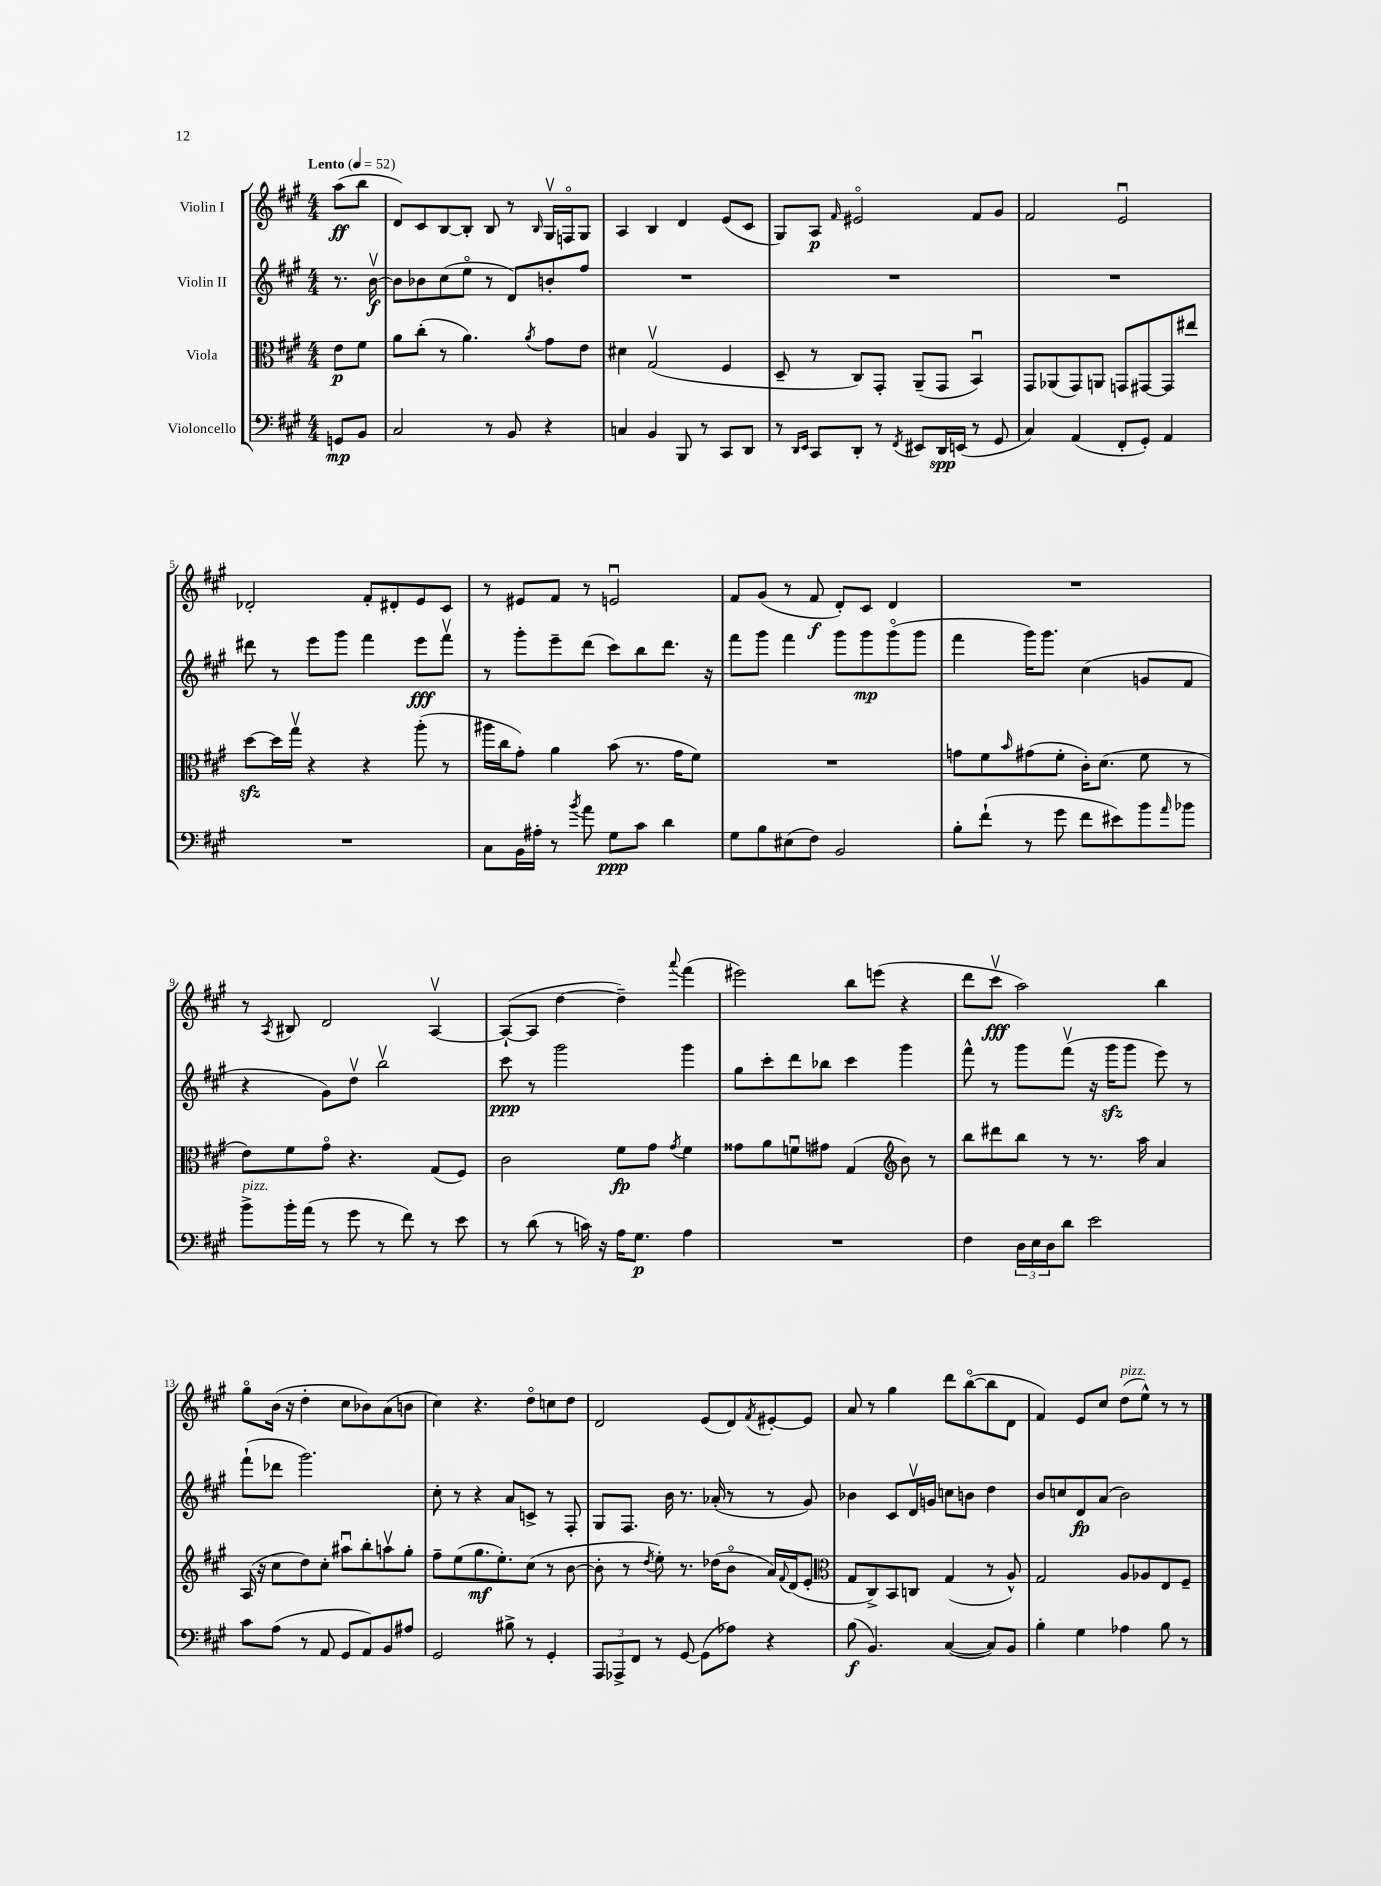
<<
\new StaffGroup <<
\new Staff = "s0" \with { instrumentName = "Violin I" } {
    \clef treble \key a \major \numericTimeSignature \time 4/4 \partial 4 \tempo "Lento" 4 = 52
    a''8\ff( b''8 |
    d'8) cis'8 b8~ b8-. b8 r8 \grace { b16 } gis16\upbow f16\flageolet gis8 |
    a4 b4 d'4 e'8( cis'8 |
    gis8) a8\p \grace { fis'16 } eis'2\flageolet fis'8 gis'8 |
    fis'2 e'2\downbow |
    des'2-. fis'8-. dis'8-. e'8 cis'8 |
    r8 eis'8 fis'8 r8 e'2\downbow |
    fis'8 gis'8( r8 fis'8\f d'8-.) cis'8 d'4 |
    R1 |
    r8 \acciaccatura { a8 } bis8 d'2 a4~\upbow |
    a8~-!( a8 d''4~ d''4--) \appoggiatura { a'''8 } fis'''4( |
    eis'''2) b''8 e'''8( r4 |
    d'''8 cis'''8\upbow\fff a''2) b''4 |
    gis''8\flageolet b'16( r16 d''4-. cis''8 bes'8) a'8( b'8 |
    cis''4) r4. d''8\flageolet c''8 d''8 |
    d'2 e'8( d'8) \acciaccatura { fis'8 } eis'8~-. eis'8 |
    a'8 r8 gis''4 d'''8 b''8~\flageolet( b''8 d'8 |
    fis'4) e'8 cis''8 d''8^\markup { \italic "pizz." }( e''8-^) r8 r8 \bar "|." |
}
\new Staff = "s1" \with { instrumentName = "Violin II" } {
    \clef treble \key a \major \numericTimeSignature \time 4/4 \partial 4
    r8. b'16~\upbow\f |
    b'8 bes'8 cis''8( e''8\flageolet r8 d'8) b'8-. fis''8 |
    R1 |
    R1 |
    R1 |
    dis'''8 r8 e'''8 gis'''8 fis'''4 e'''8\fff fis'''8\upbow |
    r8 gis'''8-. e'''8-- d'''8( cis'''8) b''8 d'''8. r16 |
    fis'''8 gis'''8 fis'''4 gis'''8 gis'''8\mp gis'''8\flageolet( gis'''8 |
    fis'''4 gis'''16) gis'''8. cis''4( g'8 fis'8 |
    r4 gis'8) d''8\upbow b''2\upbow |
    cis'''8\ppp r8 gis'''2 gis'''4 |
    gis''8 cis'''8-. d'''8 bes''8 cis'''4 gis'''4 |
    fis'''8-^ r8 gis'''8 fis'''8\upbow( r16 gis'''16\sfz gis'''8 e'''8) r8 |
    fis'''8-!( des'''8 gis'''2.) |
    cis''8-. r8 r4 a'8 c'8-> r8 fis8-. |
    gis8 fis8. b'16 r8. aes'16-.( r8 r8 gis'8) |
    bes'4 cis'8 d'16\upbow g'16 c''8 b'8 d''4 |
    b'8 c''8 d'8\fp a'8( b'2) \bar "|." |
}
\new Staff = "s2" \with { instrumentName = "Viola" } {
    \clef alto \key a \major \numericTimeSignature \time 4/4 \partial 4
    e'8\p fis'8 |
    a'8 cis''8-.( r8 a'4.) \acciaccatura { a'8 } gis'8 e'8 |
    dis'4 gis2\upbow( fis4 |
    d8-- r8 cis8) gis,8-. a,8--( gis,8 b,4\downbow) |
    gis,8 aes,8( gis,8) a,8 g,8 gis,8~ gis,8 eis''8 |
    d''8~\sfz d''16 gis''16\upbow r4 r4 a''8-.( r8 |
    ais''16 cis''16 gis'8-.) a'4 b'8( r8. gis'16 fis'8) |
    R1 |
    g'8 fis'8 \grace { b'16 } gis'8( fis'8-. cis'16-.) d'8.( fis'8 r8 |
    e'8) fis'8 gis'8\flageolet r4. gis8( fis8) |
    cis'2 fis'8\fp gis'8 \acciaccatura { gis'8 } fis'4 |
    gisis'8 a'8 f'8\downbow gis'8 gis4( \clef treble b'8) r8 |
    b''8 dis'''8 b''8 r8 r8. a''16 a'4 |
    a16( r16 cis''8 d''8) cis''8-. ais''8\downbow b''8-. a''8\upbow gis''8-. |
    fis''8-- e''8( gis''8.\mf e''8.-.) cis''8( r8 b'8~ |
    b'8-. r8 \acciaccatura { d''8 } e''8-.) r8. des''16( b'8\flageolet a'16) \appoggiatura { fis'8 } d'16( e'8-. |
    \clef alto gis8 cis8->) b,8 c8 gis4( r8 a8-^) |
    gis2 a8 aes8 e8 fis8-- \bar "|." |
}
\new Staff = "s3" \with { instrumentName = "Violoncello" } {
    \clef bass \key a \major \numericTimeSignature \time 4/4 \partial 4
    g,8\mp b,8 |
    cis2 r8 b,8 r4 |
    c4 b,4 b,,8 r8 cis,8 d,8 |
    r8 \grace { d,16 e,16 } cis,8 d,8-. r8 \acciaccatura { fis,8 } eis,8 d,16\spp e,16( r8 gis,8 |
    cis4) a,4( fis,8-. gis,8-.) a,4 |
    R1 |
    cis8 b,16 ais16-. r8 \acciaccatura { b'8 } a'8 gis8\ppp cis'8 d'4 |
    gis8 b8 eis8( fis8) b,2 |
    b8-. fis'8-!( r8 gis'8 fis'8 eis'8) b'8 \grace { a'16 } bes'8 |
    b'8->^\markup { \italic "pizz." } b'16-. a'16( r8 gis'8 r8 fis'8) r8 e'8 |
    r8 d'8( r8 c'16) r16 a16 gis8.\p a4 |
    R1 |
    fis4 \tuplet 3/2 { d16 e16 d16 } d'8 e'2 |
    cis'8 a8( r8 a,8 gis,8 a,8) b,8 ais8 |
    gis,2 bis8-> r8 gis,4-. |
    \tuplet 3/2 { a,,8 aes,,8-> fis,8 } r8 gis,8~ gis,8( aes8) r4 |
    b8\f( b,4.) cis4~( cis8) b,8 |
    b4-. gis4 aes4 b8 r8 \bar "|." |
}
>>
>>
